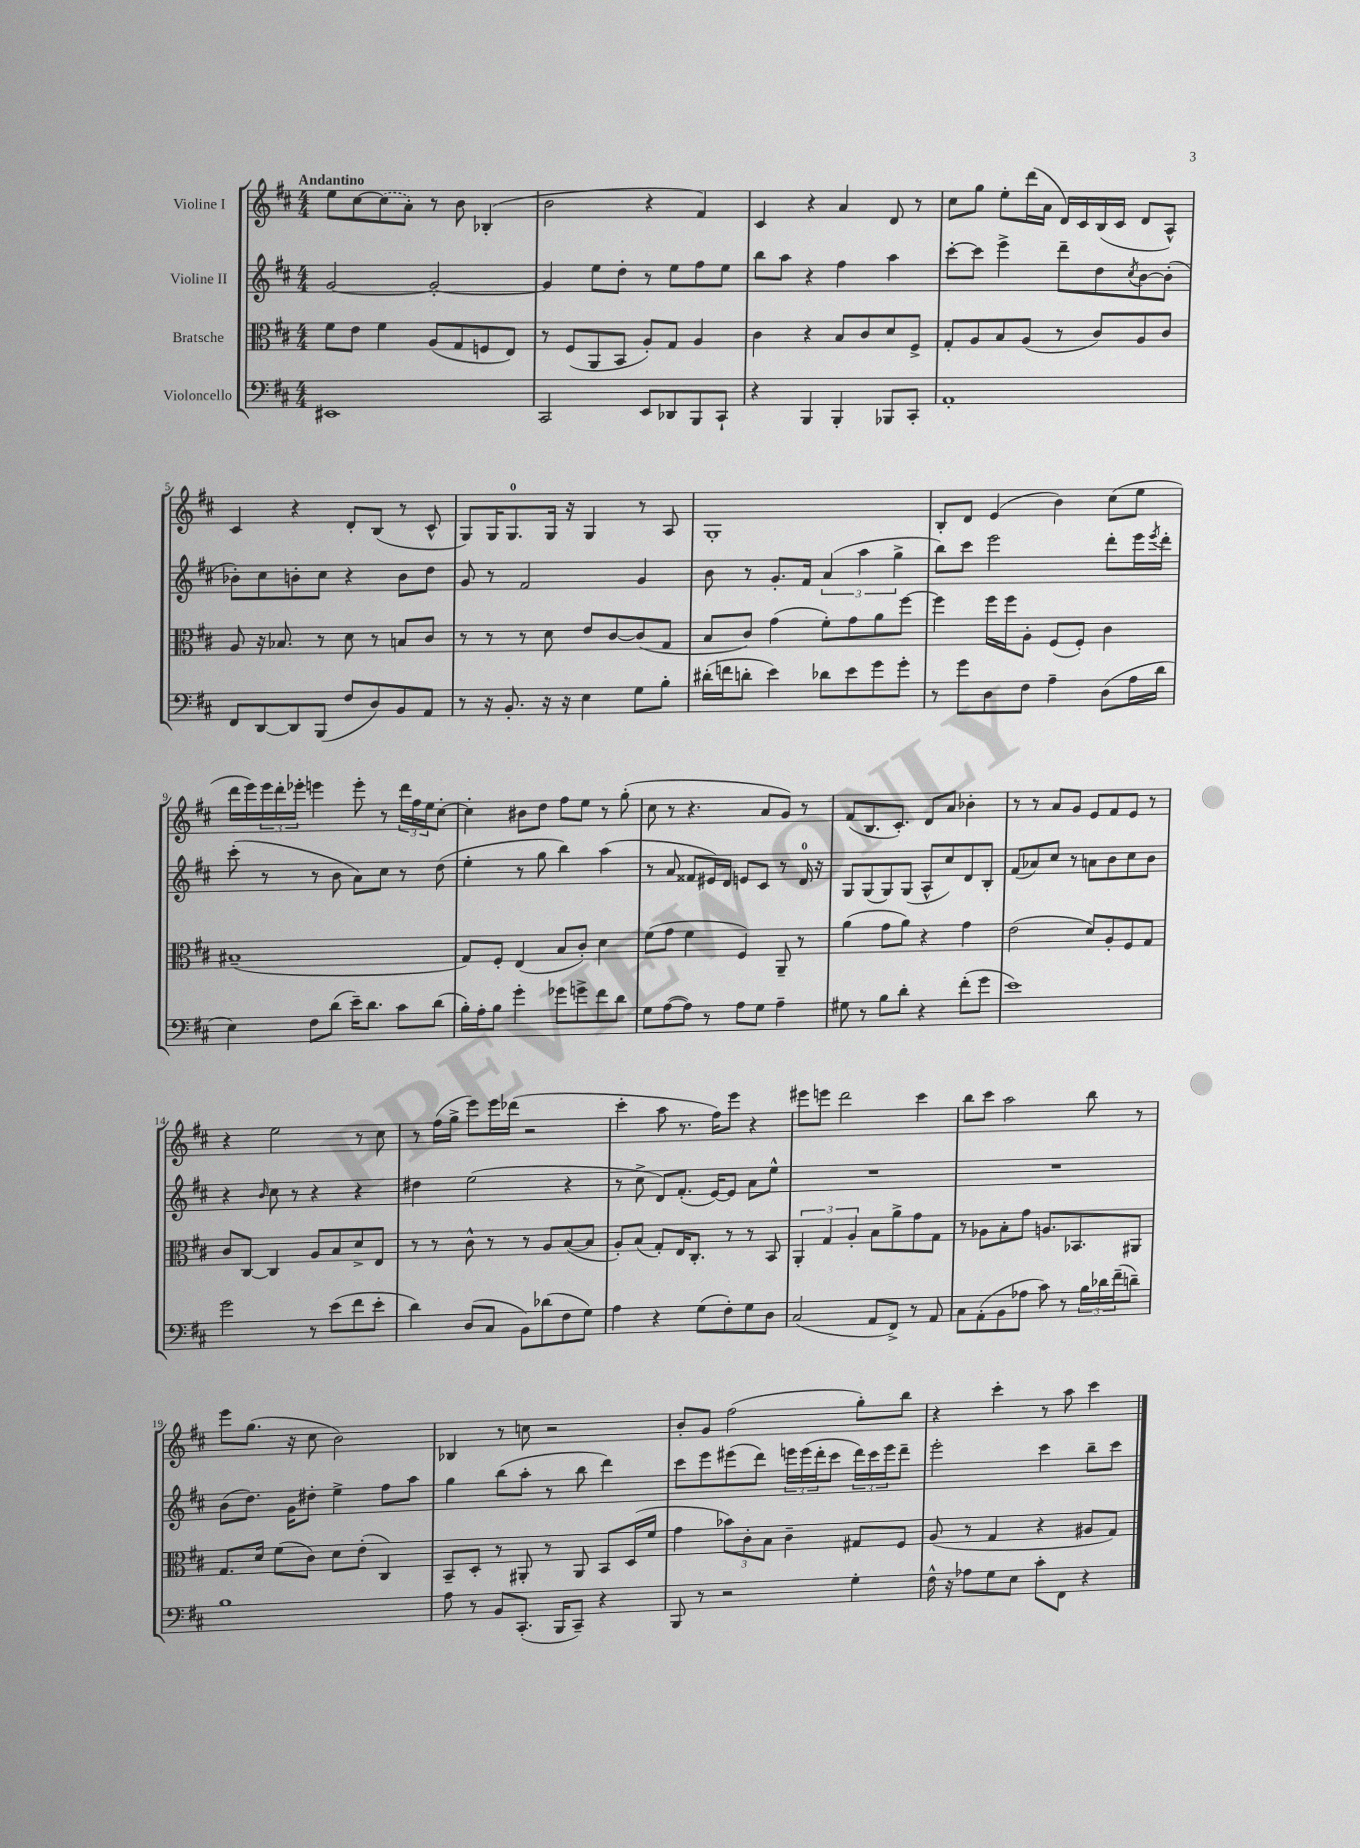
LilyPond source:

<<
\new StaffGroup <<
\new Staff = "s0" \with { instrumentName = "Violine I" } {
    \clef treble \key d \major \numericTimeSignature \time 4/4 \tempo "Andantino"
    e''8 cis''8~ \once \slurDashed cis''8( a'8-.) r8 b'8 bes4-.( |
    b'2 r4 fis'4) |
    cis'4 r4 a'4 d'8 r8 |
    cis''8 g''8 e''8-. d'''16( a'16 d'16) cis'16 b16( cis'16 d'8 a8-^) |
    cis'4 r4 d'8-. b8( r8 cis'8-^ |
    g8) g16 g8.-0 g16 r16 g4 r8 a8 |
    g1-. |
    b8-. d'8 e'4( b'4) cis''8( e''8 |
    d'''16 e'''16) \tuplet 3/2 { e'''16 d'''16-. ees'''16-. } e'''4 e'''8-. r8 \tuplet 3/2 { d'''16 fis''16 e''16 } cis''8~-. |
    cis''4-. bis'8 d''8 fis''8 e''8 r8 g''8-.( |
    cis''8 r8 r4. a'8 g'8) r8 |
    fis'8( b8. cis'8.-.) d'8 a'8 bes'4-. |
    r8 r8 a'8 g'8 e'8 fis'8 e'8 r8 |
    r4 e''2 r8 cis''8 |
    r8 fis''16( g''16-> e'''8) e'''16 des'''16( r2 |
    cis'''4-. a''8 r8. fis''16) e'''8 r4 |
    eis'''8 e'''8 d'''2 cis'''4 |
    b''8 cis'''8 a''2 b''8 r8 |
    e'''8 g''8.( r16 cis''8 b'2) |
    bes4 r8 c''8 r2 |
    b'8-. g'8 fis''2( g''8-.) b''8 |
    r4 cis'''4-. r8 a''8 cis'''4 \bar "|." |
}
\new Staff = "s1" \with { instrumentName = "Violine II" } {
    \clef treble \key d \major \numericTimeSignature \time 4/4
    g'2~ g'2~-. |
    g'4 e''8 d''8-. r8 e''8 fis''8 e''8 |
    b''8 a''8 r4 fis''4 a''4 |
    cis'''8~-. cis'''8 e'''4-> d'''8-- d''8 \acciaccatura { cis''8 } b'8~ b'8-.( |
    bes'8-.) cis''8 b'8-. cis''8 r4 b'8 d''8 |
    g'8 r8 fis'2 g'4 |
    b'8 r8 g'8.-. fis'16 \tuplet 3/2 { a'4( a''4 g''4-> } |
    b''8) cis'''8 e'''2 d'''8-. e'''16 \acciaccatura { e'''8 } d'''16-. |
    cis'''8-.( r8 r8 b'8 a'8) cis''8 r8 d''8( |
    e''4-. r8 g''8 b''4) a''4( |
    r8 a'8 fisis'8 eis'16) d'16 e'8 cis'8 r8 d'16-0 r16 |
    g8 g8( g8) g8( a8-^ cis''8) d'8 b8-. |
    fis'8( aes'8) cis''8 r8 a'8 b'8 cis''8 b'8 |
    r4 \grace { b'16 } cis''8 r8 r4 r4 |
    dis''4 e''2( r4 |
    r8 cis''8-> d'8) fis'8.-.( e'16~) e'8 a'8 e''8-^ |
    R1 |
    R1 |
    b'8( d''8.) g'16 dis''8-. e''4-> fis''8 a''8 |
    g''4 b''8( a''8-. r8 b''8 d'''4) |
    cis'''8 e'''8 eis'''8( d'''8) \tuplet 3/2 { e'''16 e'''16( d'''16-. } cis'''8 \tuplet 3/2 { d'''16) cis'''16 e'''16 } d'''8-- |
    e'''2-. cis'''4 b''8-- cis'''8 \bar "|." |
}
\new Staff = "s2" \with { instrumentName = "Bratsche" } {
    \clef alto \key d \major \numericTimeSignature \time 4/4
    fis'8 e'8 fis'4 a8( g8 f8 e8) |
    r8 fis8( a,8 b,8 a8-.) g8 a4 |
    cis'4 r4 b8 cis'8 d'8 fis8-> |
    g8-. a8 b8 a8( r8 cis'8) a8 cis'8 |
    a8 r16 bes8. r8 d'8 r8 b8 cis'8 |
    r8 r8 r8 d'8 e'8 cis'8~ cis'8( g8 |
    b8 cis'8) g'4( fis'8-.) g'8 a'8 fis''8~ |
    fis''4 fis''16 fis''16 a8-. fis8( fis8-.) cis'4 |
    bis1--( |
    g8) fis8-. e4( b8 cis'8-.) d'4 |
    fis'8( g'8 fis'4 fis4) a,8-- r8 |
    a'4( g'8 a'8) r4 g'4 |
    e'2( d'8) a8-. fis8 g8 |
    cis'8 cis8~ cis4 a8 b8 d'8-> e8 |
    r8 r8 cis'8-^ r8 r8 a8 b8~( b8 |
    a8-.) b8( g8-.) e16 cis8.-. r8 r8 b,8 |
    \tuplet 3/2 { a,4-. g4 a4-. } b8 a'8-> g'8 g8 |
    r8 aes8 b8-. g'8 a8. bes,8. ais,8 |
    g8. d'16 fis'8( cis'8) d'8 e'8-.( cis4) |
    b,8-- d8-. r8 ais,8-. r8 ais,8 b,8 d16( fis'16 |
    g'4 \tuplet 3/2 { bes'8) cis'8-. b8 } cis'4-- gis8 fis8 |
    a8( r8 g4 r4 ais8 g8) \bar "|." |
}
\new Staff = "s3" \with { instrumentName = "Violoncello" } {
    \clef bass \key d \major \numericTimeSignature \time 4/4
    eis,1 |
    cis,2 e,8 des,8 b,,8 cis,8-! |
    r4 b,,4 b,,4-. bes,,8 cis,8-. |
    a,1-. |
    fis,8 d,8~ d,8 b,,8( fis8 d8) b,8 a,8 |
    r8 r16 b,8.-. r16 r16 e4 g8 b8-. |
    dis'16-.( f'16 d'8-. e'4) des'8 e'8 g'8 g'8-. |
    r8 g'8 d8 fis8 a4-- d8( a16 d'16 |
    e4) fis8 d'8( e'16--) d'8. cis'8 d'8( |
    b16-.) a16-. b8 g'4-. ges'8 g'8-> fis'8 d'8 |
    g8 a8~( a8) r8 a8 g8 a4-- |
    gis8 r8 b8 d'8-. r4 fis'8-.( g'8 |
    e'1) |
    g'2 r8 e'8( fis'8 e'8-. |
    d'4) d8( cis8 b,8) des'8( fis8 g8) |
    a4 r4 g8( fis8-.) g8 d8 |
    cis2( a,8 fis,8->) r8 a,8 |
    cis8 a,8-.( b,8 aes8 cis'8) r8 \tuplet 3/2 { b16 des'16 fis'16--( } d'8--) |
    b1 |
    a8 r8 b,8 cis,8.-.( b,,16 cis,8--) r4 |
    b,,8 r8 r2 g4-. |
    fis16-^ r16 aes8 g8 e8 cis'8-. fis,8 r4 \bar "|." |
}
>>
>>
